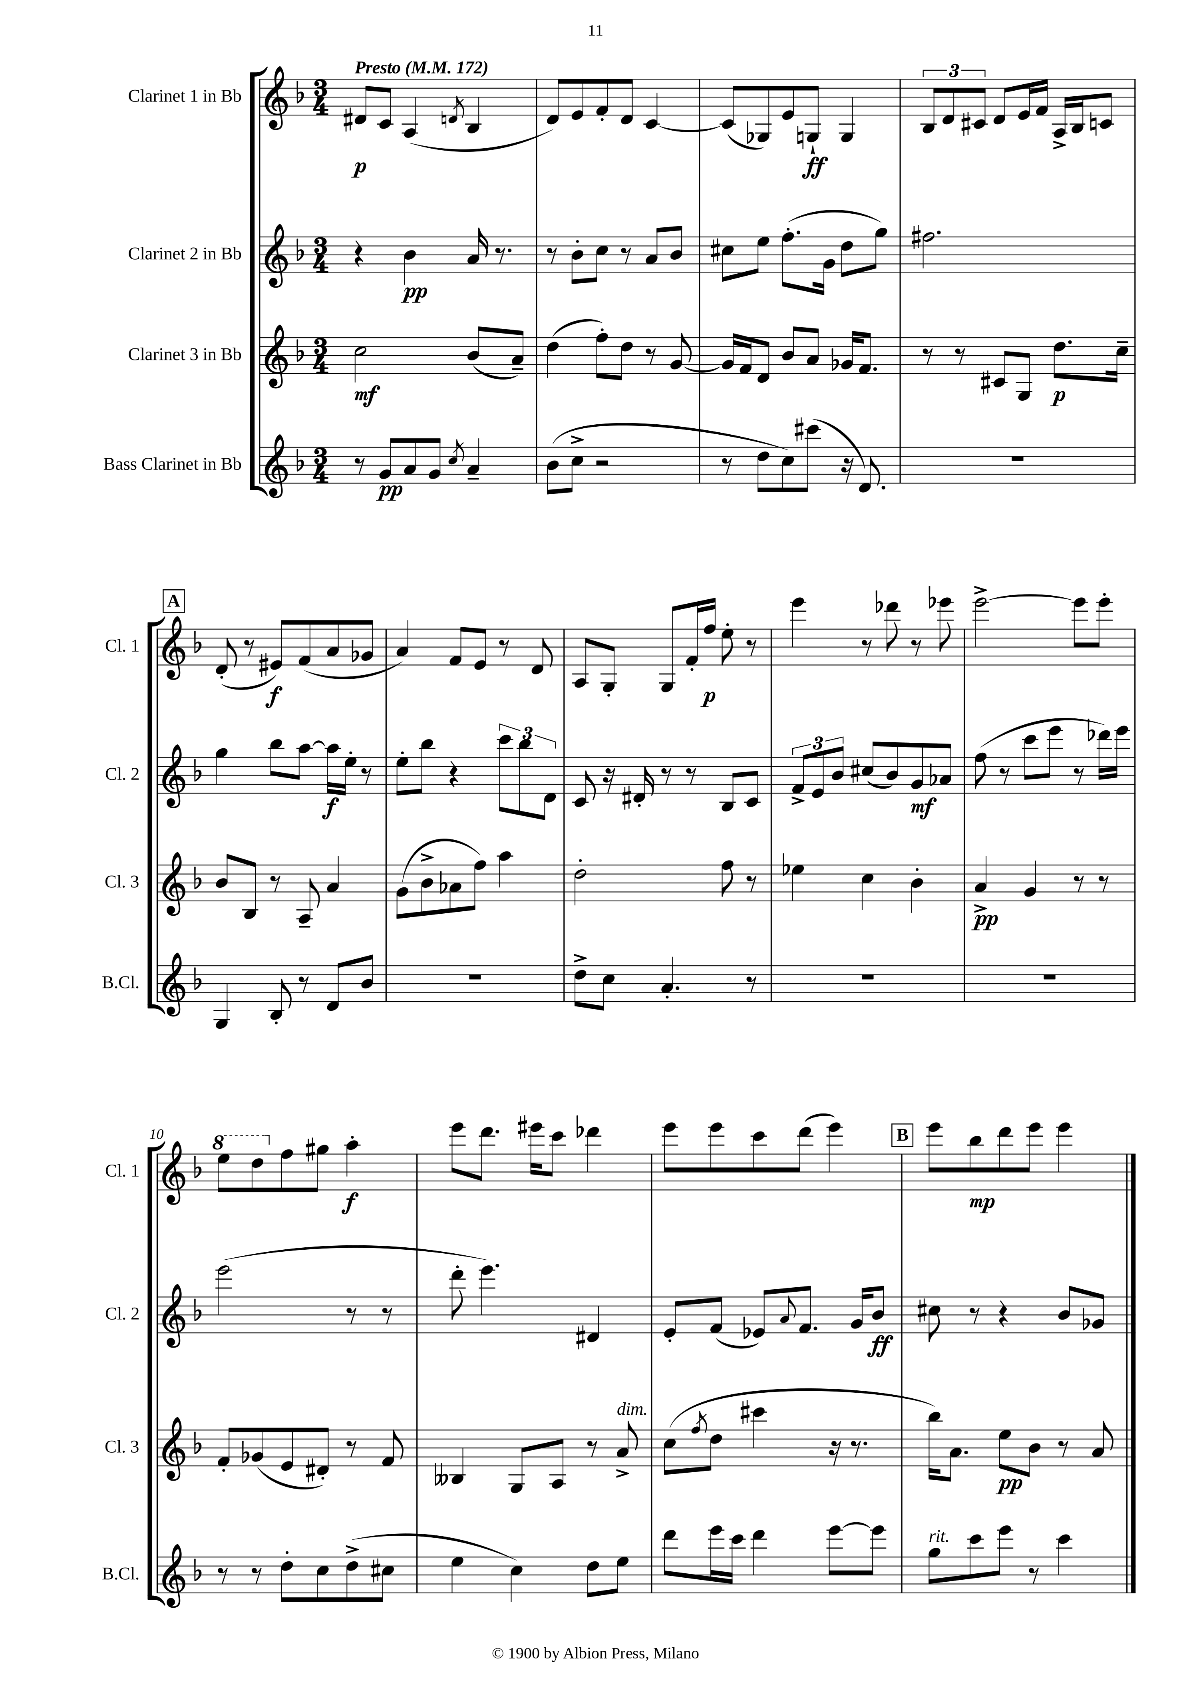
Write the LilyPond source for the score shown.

<<
\new StaffGroup <<
\new Staff = "s0" \with { instrumentName = "Clarinet 1 in Bb" shortInstrumentName = "Cl. 1" } {
    \clef treble \key f \major \numericTimeSignature \time 3/4 \tempo "Presto" 4 = 172
    dis'8\p c'8 a4( \acciaccatura { d'8 } bes4 |
    d'8) e'8 f'8-. d'8 c'4~ |
    c'8( ges8) e'8 g8-!\ff g4 |
    \tuplet 3/2 { bes8 d'8 cis'8 } d'8 e'16 f'16 a16-> bes16 c'8 |
    \mark \markup { \box "A" } d'8-.( r8 eis'8\f) f'8( a'8 ges'8 |
    a'4) f'8 e'8 r8 d'8 |
    a8 g8-. g8 f'16-. f''16\p e''8-. r8 |
    e'''4 r8 des'''8 r8 ees'''8 |
    e'''2~-> e'''8 e'''8-. |
    \ottava #1 e'''8 d'''8 \ottava #0 f''8 gis''8 a''4-.\f |
    e'''8 d'''8. eis'''16 c'''8 des'''4 |
    e'''8 e'''8 c'''8 d'''8( e'''4) |
    \mark \markup { \box "B" } e'''8 bes''8\mp d'''8 e'''8 e'''4 \bar "|." |
}
\new Staff = "s1" \with { instrumentName = "Clarinet 2 in Bb" shortInstrumentName = "Cl. 2" } {
    \clef treble \key f \major \numericTimeSignature \time 3/4
    r4 bes'4\pp a'16 r8. |
    r8 bes'8-. c''8 r8 a'8 bes'8 |
    cis''8 e''8 f''8.-.( g'16 d''8 g''8) |
    fis''2. |
    \mark \markup { \box "A" } g''4 bes''8 a''8~ a''16\f e''16-. r8 |
    e''8-. bes''8 r4 \tuplet 3/2 { c'''8 bes''8 d'8 } |
    c'8 r16 dis'16-. r8 r8 bes8 c'8 |
    \tuplet 3/2 { f'8-> e'8 bes'8 } cis''8( bes'8) g'8\mf aes'8 |
    f''8( r8 c'''8 e'''8 r8 des'''16) e'''16 |
    e'''2( r8 r8 |
    d'''8-. e'''4.) dis'4 |
    e'8-. f'8( ees'8) \appoggiatura { a'8 } f'8. g'16 bes'8\ff |
    \mark \markup { \box "B" } cis''8 r8 r4 bes'8 ges'8 \bar "|." |
}
\new Staff = "s2" \with { instrumentName = "Clarinet 3 in Bb" shortInstrumentName = "Cl. 3" } {
    \clef treble \key f \major \numericTimeSignature \time 3/4
    c''2\mf bes'8( a'8--) |
    d''4( f''8-.) d''8 r8 g'8~ |
    g'16 f'16 d'8 bes'8 a'8 ges'16 f'8. |
    r8 r8 cis'8 g8 d''8.\p c''16-- |
    \mark \markup { \box "A" } bes'8 bes8 r8 a8-- a'4 |
    g'8( bes'8-> aes'8 f''8) a''4 |
    d''2-. f''8 r8 |
    ees''4 c''4 bes'4-. |
    a'4->\pp g'4 r8 r8 |
    f'8-. ges'8( e'8 dis'8-.) r8 f'8 |
    beses4 g8 a8 r8 a'8->^\markup { \italic "dim." } |
    c''8( \acciaccatura { f''8 } d''8 cis'''4 r16 r8. |
    \mark \markup { \box "B" } bes''16) a'8. e''8\pp bes'8 r8 a'8 \bar "|." |
}
\new Staff = "s3" \with { instrumentName = "Bass Clarinet in Bb" shortInstrumentName = "B.Cl." } {
    \clef treble \key f \major \numericTimeSignature \time 3/4
    r8 g'8\pp a'8 g'8 \acciaccatura { c''8 } a'4-- |
    bes'8( c''8-> r2 |
    r8 d''8 c''8) cis'''8( r16 d'8.) |
    R2. |
    \mark \markup { \box "A" } g4 bes8-. r8 d'8 bes'8 |
    R2. |
    d''8-> c''8 a'4.-. r8 |
    R2. |
    R2. |
    r8 r8 d''8-. c''8 d''8->( cis''8 |
    e''4 c''4) d''8 e''8 |
    d'''8 e'''16 c'''16 d'''4 e'''8~ e'''8 |
    \mark \markup { \box "B" } g''8^\markup { \italic "rit." } c'''8 e'''8 r8 c'''4 \bar "|." |
}
>>
>>
